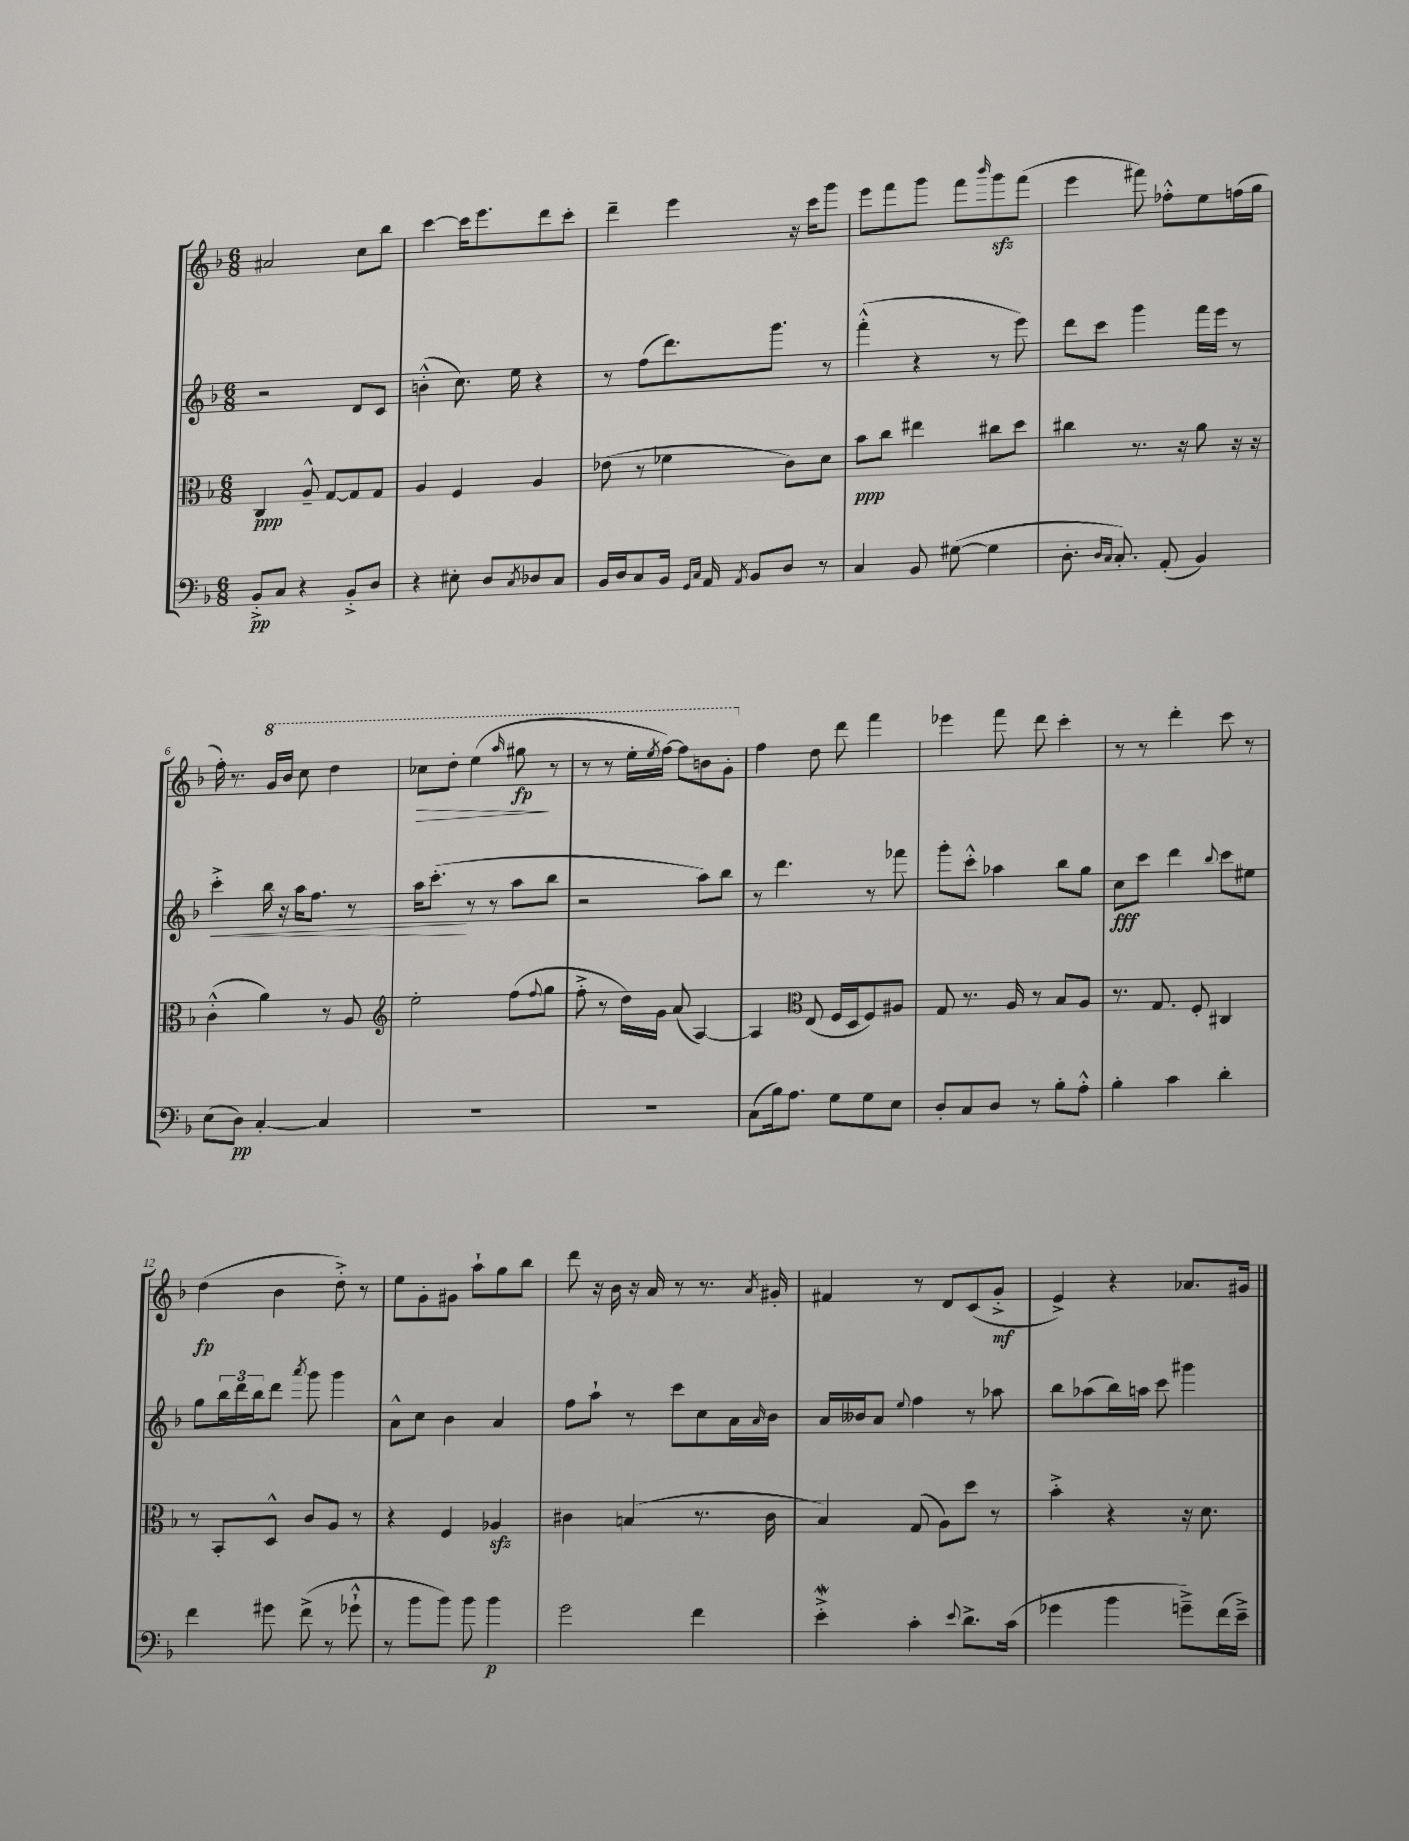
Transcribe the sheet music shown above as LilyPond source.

<<
\new StaffGroup <<
\new Staff = "s0" {
    \clef treble \key f \major \numericTimeSignature \time 6/8
    ais'2 c''8 bes''8 |
    c'''4~ c'''16 e'''8. d'''8 c'''8-. |
    d'''4-- e'''4 r16 c'''16 g'''8 |
    e'''8 f'''8 g'''8 f'''8 \grace { bes'''16 } g'''8\sfz f'''8( |
    e'''4 fis'''8) fes''8-.-^ e''8 f''16( g''16 |
    f''16-.) r8. \ottava #1 g''16 bes''16 c'''8 d'''4 |
    ces'''8\> d'''8-. e'''4( \grace { a'''16 } gis'''8\fp\! r8 |
    r8 r8 e'''16-. \acciaccatura { e'''8 } f'''16~) f'''8 b''8 g''8-. \ottava #0 |
    f''4 d''8 d'''8 f'''4 |
    ees'''4 f'''8 d'''8 c'''4-. |
    r8 r8 d'''4-. c'''8 r8 |
    d''4\fp( bes'4 d''8-.->) r8 |
    e''8 g'8-. gis'8 a''8-! g''8 bes''8 |
    d'''8 r16 bes'16 r16 a'16 r8 r8. \acciaccatura { a'8 } gis'16-. |
    fis'4 r8 d'8 c'8( g'8-.->\mf |
    e'4->) r4 aes'8. gis'16 \bar "|." |
}
\new Staff = "s1" {
    \clef treble \key f \major \numericTimeSignature \time 6/8
    r2 d'8 c'8 |
    b'4-.-^( c''8.) e''16 r4 |
    r8 f''8( d'''8.) g'''8. r8 |
    f'''4-.-^( r4 r8 e'''8) |
    d'''8 c'''8 g'''4 f'''16 e'''16 r8 |
    c'''4-.->\< bes''16 r16 a''16 f''8. r8 |
    a''16 c'''8.-.\!( r8 r8 a''8 bes''8 |
    r2 a''8) bes''8 |
    r8 d'''4. r8 fes'''8 |
    g'''8-. c'''8-.-^ aes''4 bes''8 g''8 |
    c''8\fff c'''8 d'''4 \appoggiatura { bes''8 } c'''8 eis''8 |
    g''8 \tuplet 3/2 { bes''16 d'''16 bes''16 } d'''8 \acciaccatura { a'''8 } g'''8 g'''4 |
    a'8-^ c''8 bes'4 a'4 |
    f''8 a''8-! r8 c'''8 c''8 a'16 \grace { a'16 } bes'16 |
    a'16 beses'16 a'8 \appoggiatura { e''8 } f''4 r8 aes''8 |
    bes''8 aes''8( bes''16) a''16 c'''8 gis'''4 \bar "|." |
}
\new Staff = "s2" {
    \clef alto \key f \major \numericTimeSignature \time 6/8
    c4\ppp a8---^ g8~ g8 g8 |
    a4 f4 a4 |
    ees'8( r8 fes'4 c'8) d'8 |
    bes'8\ppp c''8 eis''4 cis''8 d''8 |
    cis''4 r8. r16 a'8 r16 r16 |
    c'4-.-^( a'4) r8 a8 |
    \clef treble e''2-. f''8( \appoggiatura { f''8 } g''8 |
    f''8-.-> r8 d''16) g'16 a'8( a4~) |
    a4 \clef alto e8( f16 d16 f8) ais8 |
    g8 r8. a16 r8 bes8 a8 |
    r8. g8. f8-. cis4 |
    r8 bes,8-. d8-^ c'8 a8 r8 |
    r4 f4 aes4\sfz |
    cis'4 b4( r8. cis'16 |
    bes4) g8( a8) d''8 r8 |
    bes'4-.-> r4 r16 d'8. \bar "|." |
}
\new Staff = "s3" {
    \clef bass \key f \major \numericTimeSignature \time 6/8
    bes,8-.->\pp c8 r4 bes,8-.-> d8 |
    r4 eis8-. d8 \acciaccatura { c8 } des8 c8 |
    bes,16 d16 c8 bes,16 \grace { g,16 c16 } a,16 \acciaccatura { a,8 } bes,8 d8 r8 |
    c4 bes,8 gis8~( gis4 |
    d8.-. \grace { d16 c16 } c8.-.) a,8-.( bes,4) |
    e8( d8\pp) c4~-. c4 |
    R2. |
    R2. |
    c8( bes16) a8. g8 g8 e8 |
    d8-. c8 d8 r8 bes8-. a8-.-^ |
    bes4-. c'4 d'4-. |
    f'4 gis'8 f'8->( r8 ges'8-!-^ |
    r8 bes'8 bes'8) bes'8 bes'4\p |
    g'2 f'4 |
    e'4-.->\mordent c'4-. \appoggiatura { e'8 } d'8.-> c'16( |
    ges'4 bes'4 g'8--->) f'16( e'16--->) \bar "|." |
}
>>
>>
